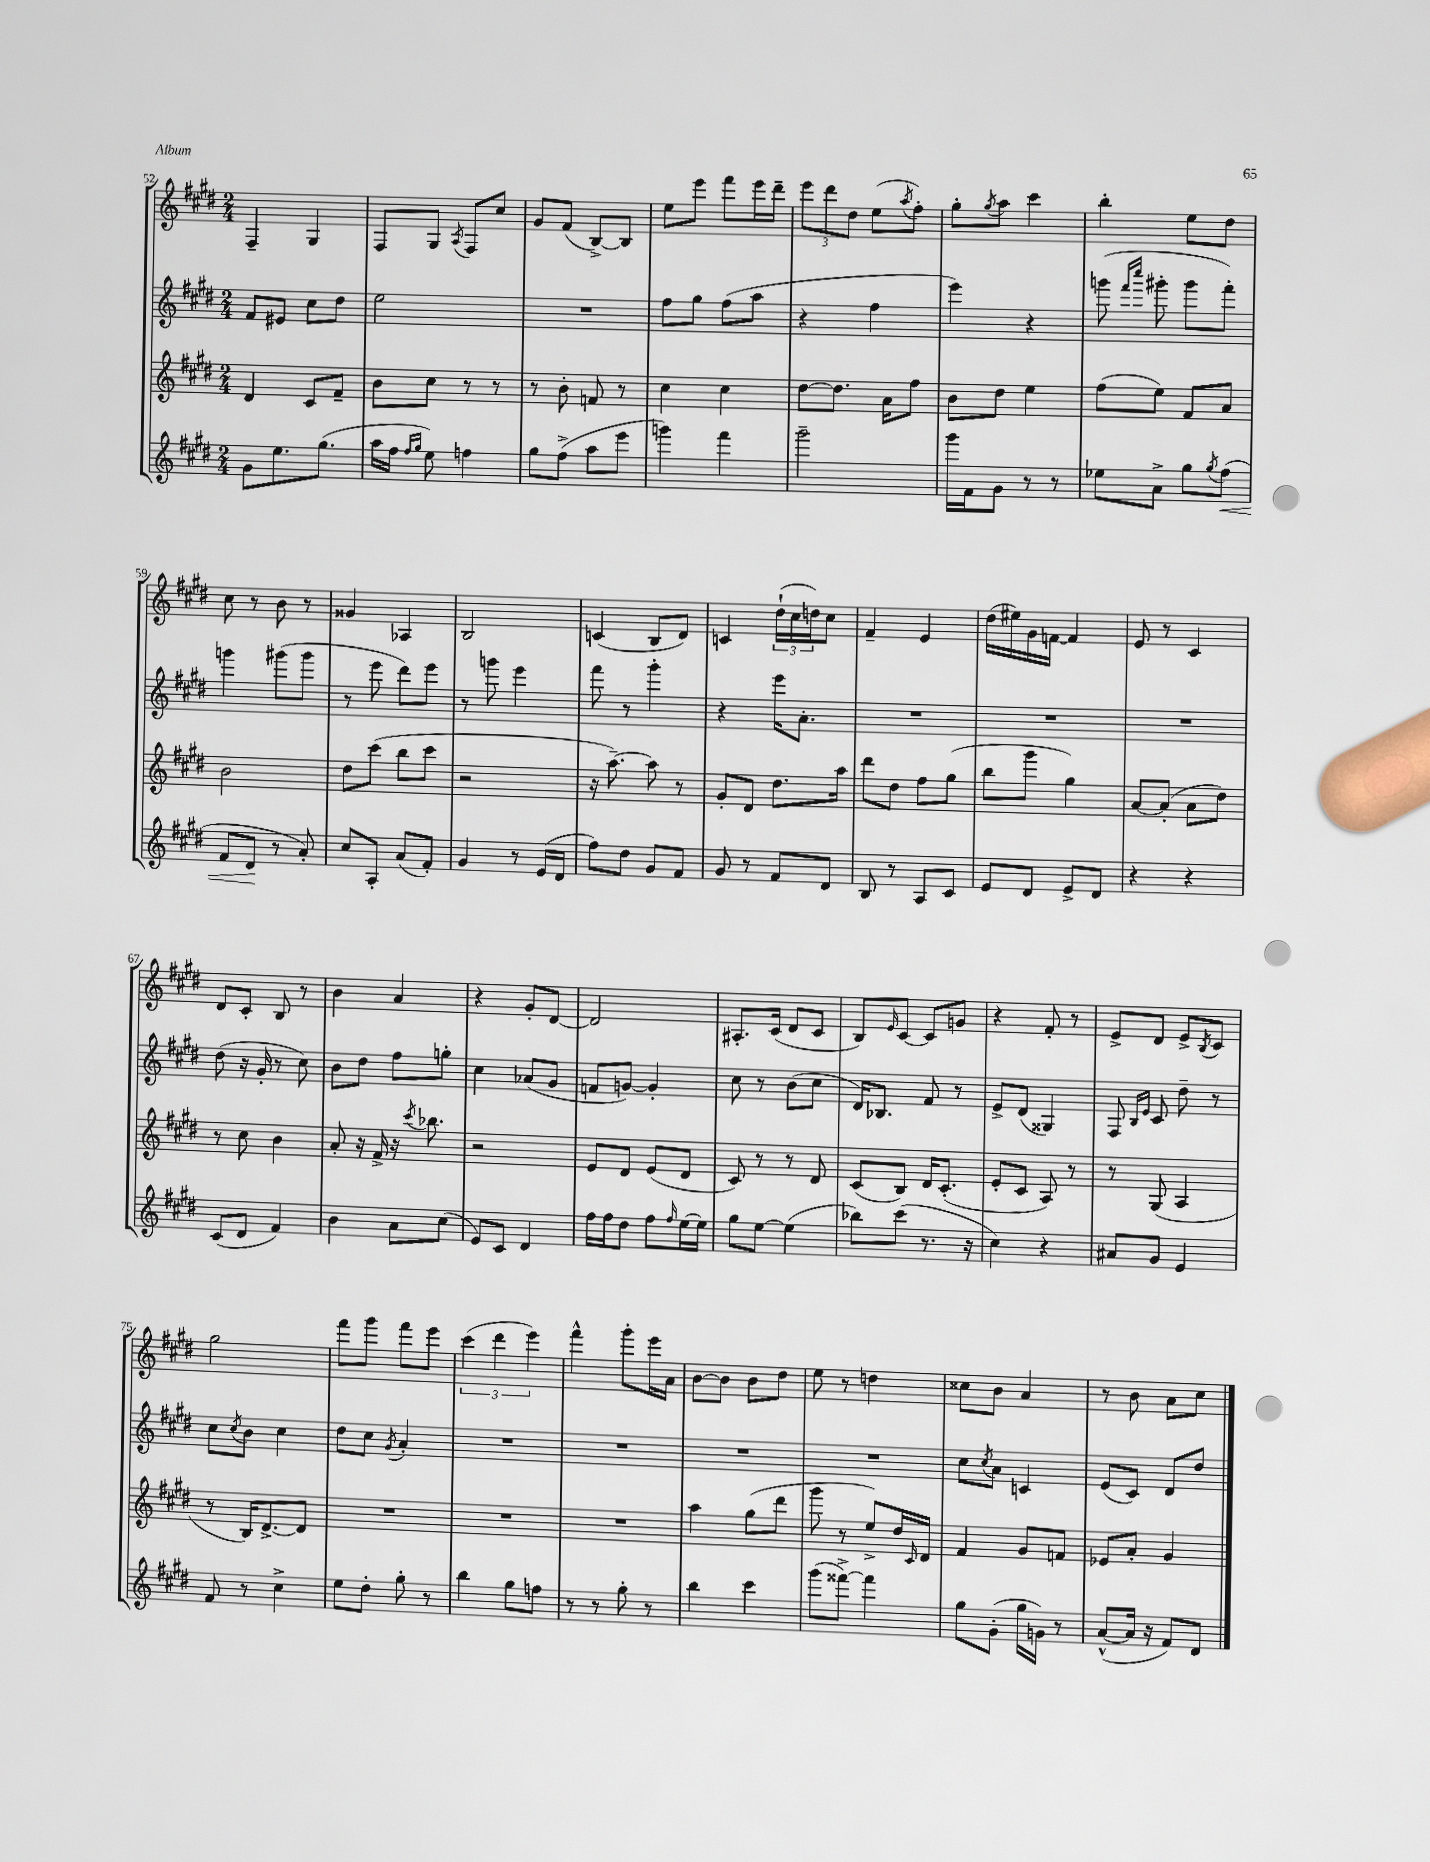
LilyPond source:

<<
\new StaffGroup <<
\new Staff = "s0" {
    \clef treble \key e \major \numericTimeSignature \time 2/4
    fis4-- gis4 |
    fis8 gis8 \acciaccatura { a8 } fis8 cis''8 |
    gis'8 fis'8( b8~->) b8 |
    e''8 e'''8 fis'''8 e'''16 dis'''16-- |
    \tuplet 3/2 { e'''8 dis'''8 dis''8 } e''8( \acciaccatura { a''8 } fis''8-.) |
    gis''8-. \acciaccatura { gis''8 } a''8 cis'''4 |
    b''4-. e''8 dis''8 |
    cis''8 r8 b'8 r8 |
    gisis'4 aes4 |
    b2 |
    c'4( b8 dis'8) |
    c'4 \tuplet 3/2 { dis''16-!( cis''16 d''16) } cis''8 |
    fis'4-- e'4 |
    dis''16( eis''16) gis'16 f'16~ f'4 |
    e'8 r8 cis'4 |
    dis'8 cis'8-. b8 r8 |
    b'4 a'4 |
    r4 gis'8-. dis'8~ |
    dis'2 |
    ais8.-. cis'16( dis'8 cis'8 |
    b8) \grace { e'16 } cis'8~ cis'8 g'8 |
    r4 fis'8-. r8 |
    e'8-> dis'8 e'8-> \acciaccatura { b8 } cis'8 |
    gis''2 |
    fis'''8 gis'''8 fis'''8 e'''8 |
    \tuplet 3/2 { cis'''4( dis'''4 e'''4) } |
    fis'''4-^ gis'''8-. e'''16 a'16 |
    b'8~ b'8 b'8 dis''8 |
    e''8 r8 d''4 |
    cisis''8 b'8 a'4 |
    r8 b'8 a'8 cis''8 \bar "|." |
}
\new Staff = "s1" {
    \clef treble \key e \major \numericTimeSignature \time 2/4
    fis'8 eis'8 cis''8 dis''8 |
    e''2 |
    R2 |
    fis''8 gis''8 fis''8( a''8 |
    r4 fis''4 |
    e'''4) r4 |
    g'''8( \grace { fis'''16 cis''''16 } gis'''8-. gis'''8 fis'''8-.) |
    g'''4 gis'''8( gis'''8 |
    r8 e'''8 dis'''8) e'''8 |
    r8 g'''8 e'''4 |
    fis'''8 r8 gis'''4-. |
    r4 e'''16 a'8.-. |
    R2 |
    R2 |
    R2 |
    dis''8( r16 gis'16-. r8 cis''8) |
    b'8 dis''8 fis''8 g''8-. |
    cis''4 aes'8( gis'8 |
    f'8 g'8~) g'4-. |
    cis''8 r8 b'8( cis''8 |
    dis'16) bes8. fis'8 r8 |
    e'8-> dis'8( gisis4) |
    fis8 \grace { b16 e'16 } cis'8 dis''8-- r8 |
    cis''8 \acciaccatura { cis''8 } b'8 cis''4 |
    dis''8 cis''8 \acciaccatura { gis'8 } a'4-. |
    R2 |
    R2 |
    R2 |
    R2 |
    cis''8 \acciaccatura { cis''8 } a'8 c'4 |
    e'8( cis'8) dis'8 dis''8 \bar "|." |
}
\new Staff = "s2" {
    \clef treble \key e \major \numericTimeSignature \time 2/4
    dis'4 cis'8 fis'8-- |
    b'8 cis''8 r8 r8 |
    r8 b'8-. f'8 r8 |
    cis''4 cis''4 |
    dis''8~ dis''8. a'16 fis''8 |
    b'8 dis''8 e''4 |
    fis''8( e''8) fis'8 a'8 |
    b'2 |
    dis''8 cis'''8( b''8 cis'''8 |
    r2 |
    r16 a''8.~--) a''8 r8 |
    gis'8-. dis'8 dis''8. a''16 |
    dis'''8 dis''8 fis''8 gis''8( |
    b''8 gis'''8 gis''4) |
    a'8~ a'8-.( a'8 dis''8) |
    r8 cis''8 b'4 |
    a'8-. r16 fis'16-> r16 \acciaccatura { cis'''8 } bes''8. |
    r2 |
    e'8 dis'8 e'8( dis'8 |
    cis'8) r8 r8 dis'8 |
    cis'8( b8) dis'16 cis'8.-.( |
    e'8-. cis'8 a8) r8 |
    r8 gis8( a4 |
    r8 b16) dis'8.~-> dis'8 |
    R2 |
    R2 |
    R2 |
    a''4 gis''8( dis'''8 |
    gis'''8 r8 e''8->) dis''16 \grace { cis'16 } dis'16 |
    fis'4 gis'8 f'8 |
    ees'8 a'8-. gis'4 \bar "|." |
}
\new Staff = "s3" {
    \clef treble \key e \major \numericTimeSignature \time 2/4
    gis'8 e''8. gis''8.( |
    a''16 fis''16 \grace { fis''16 gis''16 } e''8) f''4 |
    gis''8 fis''8->( a''8 e'''8 |
    g'''4) fis'''4 |
    gis'''2-- |
    gis'''16 fis'16 gis'8 r8 r8 |
    ees''8 a'8-> gis''8 \acciaccatura { gis''8 } fis''8\<( |
    fis'8 dis'8\! r8 a'8-.) |
    cis''8 a8-. a'8( fis'8-.) |
    gis'4 r8 e'16( dis'16 |
    fis''8) dis''8 gis'8 fis'8 |
    gis'8 r8 fis'8 dis'8 |
    b8 r8 a8 cis'8 |
    e'8 dis'8 e'8-> dis'8 |
    r4 r4 |
    cis'8( dis'8 fis'4) |
    b'4 a'8 cis''8( |
    e'8) cis'8 dis'4 |
    fis''16 fis''16 dis''8 fis''8 \grace { fis''16 } e''16~ e''16 |
    gis''8 e''8~ e''4( |
    bes''8) cis'''8( r8. r16 |
    cis''4) r4 |
    ais'8 gis'8 e'4 |
    fis'8 r8 cis''4-> |
    e''8 dis''8-. gis''8-. r8 |
    b''4 gis''8 f''8 |
    r8 r8 gis''8-. r8 |
    b''4 cis'''4 |
    gis'''8( fisis'''8~->) fisis'''4 |
    gis''8 gis'8-.( gis''16 g'16) r8 |
    a'8~-^( a'16 r16 fis'8) dis'8 \bar "|." |
}
>>
>>
\layout { \context { \Score currentBarNumber = #52 } }
